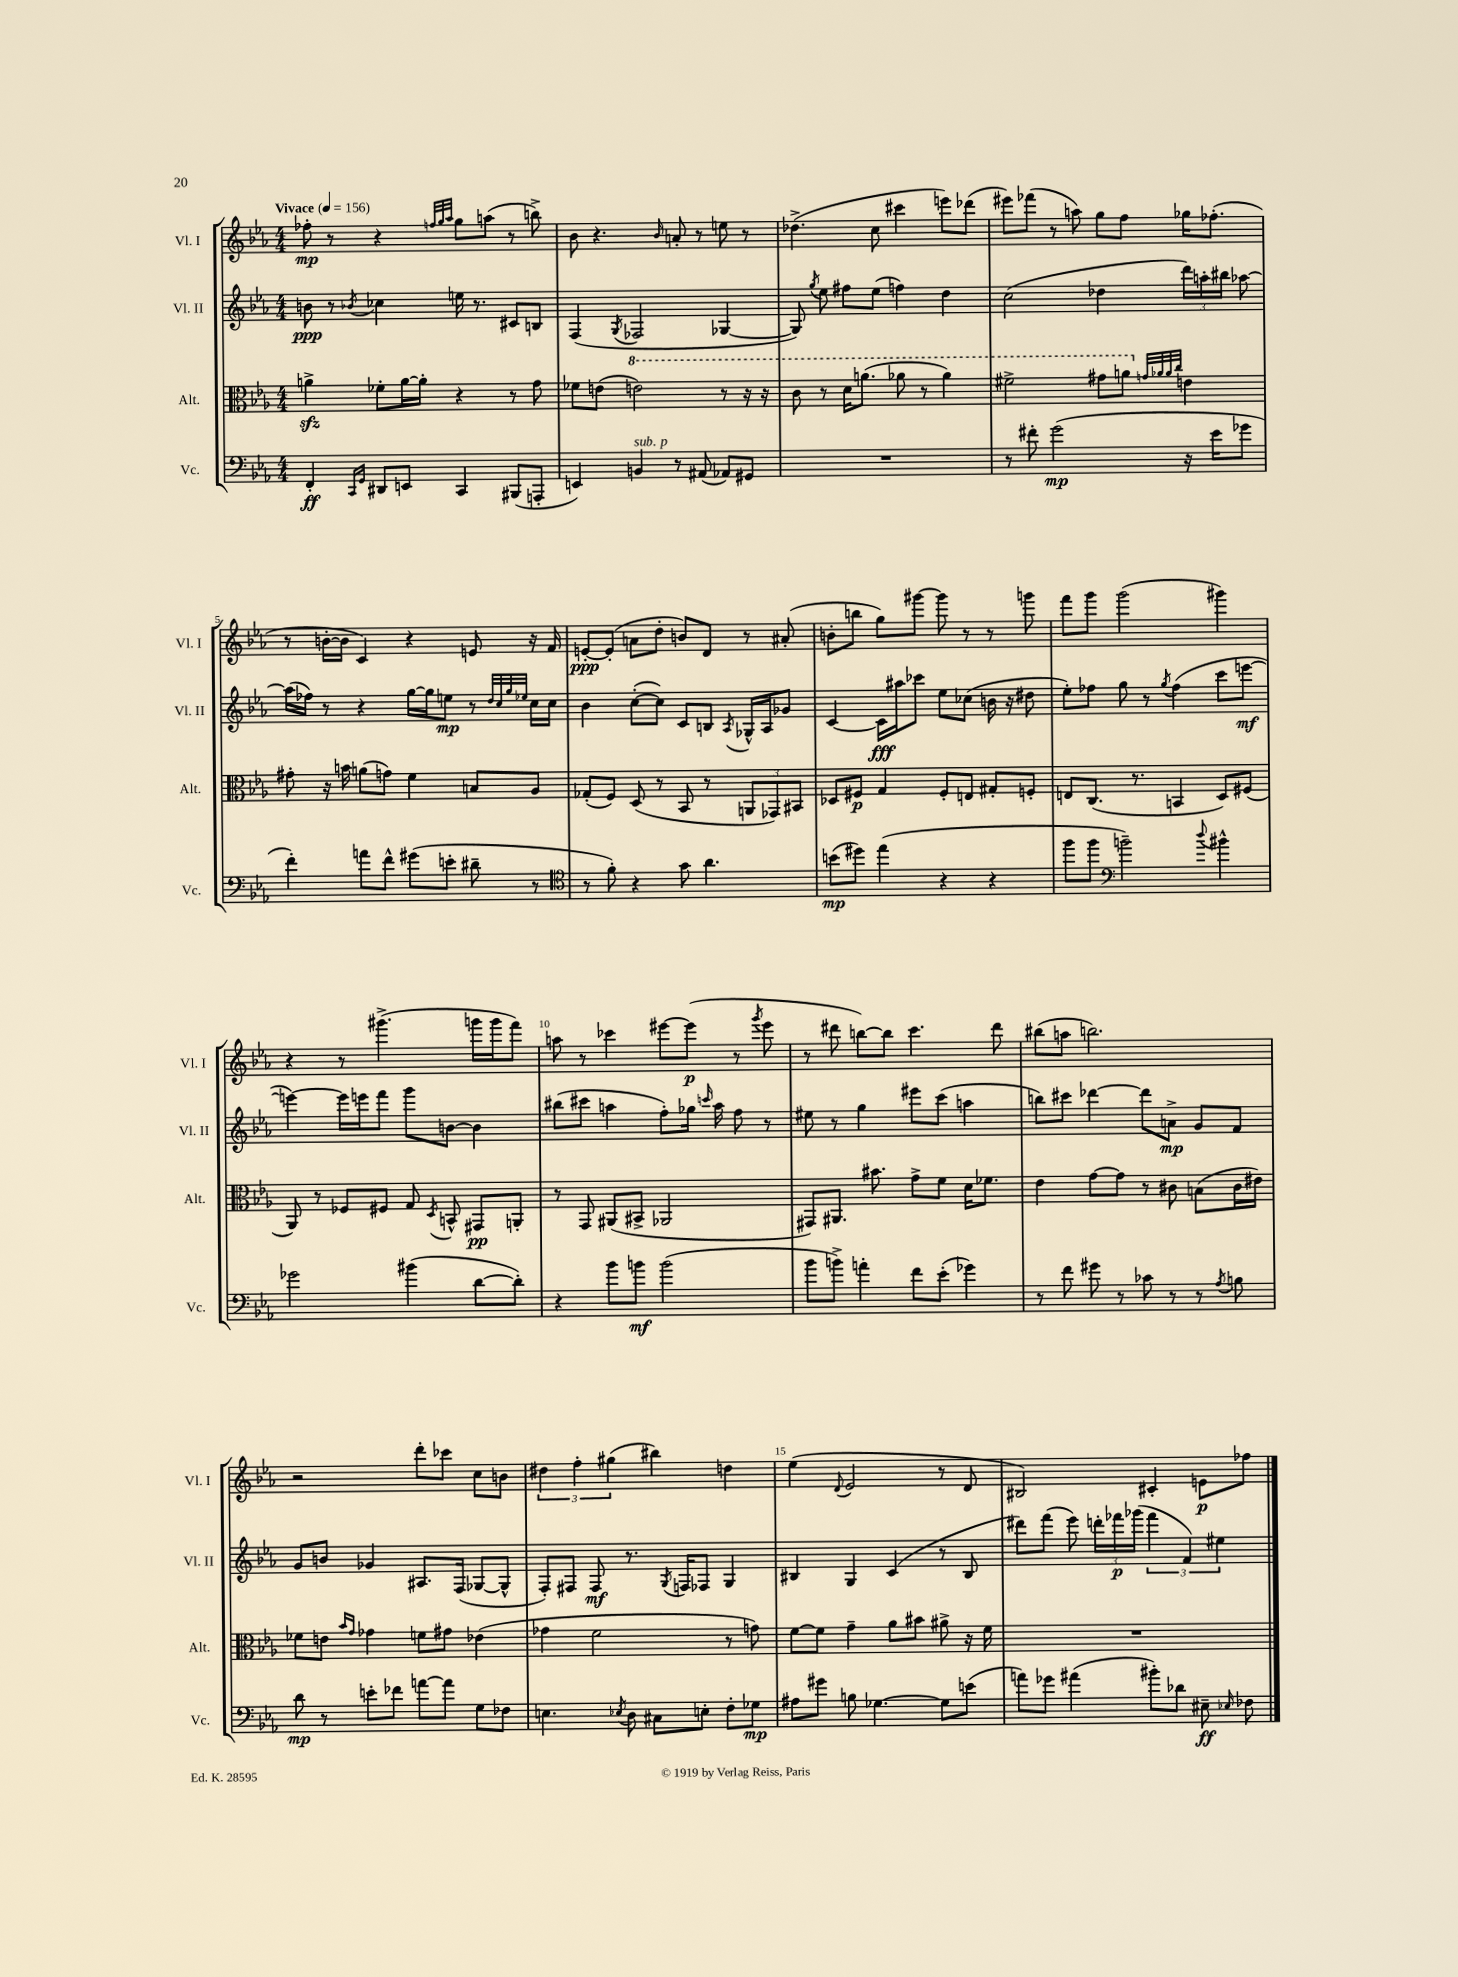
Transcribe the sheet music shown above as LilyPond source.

<<
\new StaffGroup <<
\new Staff = "s0" \with { instrumentName = "Vl. I" shortInstrumentName = "Vl. I" } {
    \clef treble \key ees \major \numericTimeSignature \time 4/4 \tempo "Vivace" 4 = 156
    \autoBeamOff fes''8-.\mp r8 r4 \grace { f''32[ g''32 aes''32] } g''8[ a''8]( r8 b''8->) |
    bes'8 r4. \grace { bes'16 } a'8-. r8 e''8 r8 |
    des''4.->( c''8 cis'''4 e'''8[) des'''8]( |
    eis'''8[) fes'''8]( r8 a''8) g''8[ f''8] ges''16[ fes''8.]-.( |
    r8 b'16[~-. b'16] c'4) r4 e'8 r16 f'16 |
    e'8[~-.\ppp e'8]-.( a'8[ d''8]-. b'8[) d'8] r8 ais'8-.( |
    b'8[-. b''8] g''8[) gis'''8]~ gis'''8 r8 r8 g'''8 |
    f'''8[ g'''8] g'''2( gis'''4) |
    r4 r8 gis'''4.->( g'''16[ g'''16 f'''8]) |
    a''8 r8 ces'''4 eis'''8[~ eis'''8]\p( r8 \acciaccatura { g'''8 } eis'''8 |
    r8 dis'''8 b''8[~) b''8] c'''4. dis'''8 |
    bis''8[( a''8] b''2.) |
    r2 d'''8[-. ces'''8] c''8[ b'8] |
    \tuplet 3/2 { dis''4 f''4-. gis''4( } bis''4) d''4 |
    ees''4( \appoggiatura { d'8 } ees'2 r8 d'8 |
    bis2) cis'4-. e'8[\p fes''8] \bar "|." |
}
\new Staff = "s1" \with { instrumentName = "Vl. II" shortInstrumentName = "Vl. II" } {
    \clef treble \key ees \major \numericTimeSignature \time 4/4
    \autoBeamOff b'8\ppp r8 \acciaccatura { bes'8 } ces''4 e''16 r8. cis'8[ b8] |
    f4( \acciaccatura { g8 } fes2 ges4~ |
    ges8) \acciaccatura { g''8 } ees''8 fis''8[ ees''8]( f''4) d''4 |
    c''2( des''4 \tuplet 3/2 { d'''16[) a''16-. bis''16] } aes''8~ |
    aes''16[( fes''16]) r8 r4 g''16[~ g''16 e''8]\mp r8 \grace { d''32[ c''32 g''32 ees''32] } c''16[ c''16] |
    bes'4 c''8[~-.( c''8]) c'8[ b8] \acciaccatura { aes8 } ges16[-^ aes16 ges'8] |
    c'4~ c'16[\fff ais''16 ces'''8] ees''8[ ces''8]( b'16 r16 dis''8 |
    ees''8[-.) fes''8] g''8 r8 \acciaccatura { g''8 } fes''4( c'''8[ e'''8]~\mf |
    e'''4~) e'''16[ e'''16 f'''8] g'''8[ b'8]~ b'4 |
    bis''8[( cis'''8] a''4 f''8[-.) ges''16] \grace { c'''16 } a''16 f''8 r8 |
    eis''8 r8 g''4 eis'''8[ c'''8]( a''4 |
    b''8[) cis'''8] des'''4~ des'''8[ a'8]->\mp g'8[ f'8] |
    g'8[ b'8] ges'4 ais8.[ f16]( ges8[~ ges8]-^ |
    f8[-.) fis8] fis8\mf r8. \acciaccatura { g8 } f16[ fes8] g4 |
    bis4 g4 c'4( r8 bis8 |
    dis'''8[) f'''8]( ees'''8) \tuplet 3/2 { d'''16[-. fes'''16\p ges'''16]( } \tuplet 3/2 { fes'''4 f'4) eis''4 } \bar "|." |
}
\new Staff = "s2" \with { instrumentName = "Alt." shortInstrumentName = "Alt." } {
    \clef alto \key ees \major \numericTimeSignature \time 4/4
    \autoBeamOff a'4->\sfz fes'8[-. a'16~ a'16]-. r4 r8 g'8 |
    fes'8[ e'8]( \ottava #1 e''2) r8 r16 r16 |
    c''8 r8 d''16[ a''8.]( aes''8 r8 aes''4) |
    fis''2-> gis''8[ a''8] \ottava #0 \grace { g'!32[ aes'!32 aes'32 c''32] } e'4 |
    gis'8-. r16 b'16 a'8[( g'8]) f'4 b8[ aes8] |
    ges8[-.( f8]) d8( r8 bes,8 r8 \tuplet 3/2 { a,8[ ges,8) bis,8] } |
    des8[ fis8]\p g4 fis8[-. e8] gis8[-. f8]-. |
    e8[ c8.]( r8. b,4 d8[) fis8]( |
    aes,8) r8 fes8[ fis8] g8 \acciaccatura { d8 } b,8-^ gis,8[\pp a,8]-. |
    r8 g,8 ais,8[( bis,8]-> aes,2 |
    gis,8[) ais,8.] bis'8. g'8[-> f'8] d'16[ fes'8.] |
    ees'4 g'8[~ g'8] r8 cis'8 b8[( cis'16 eis'16]) |
    fes'8[ e'8] \grace { bes'16[ g'16] } ges'4 f'8[ gis'8] ees'4( |
    ges'4 f'2 r8 g'8) |
    f'8[~ f'8] g'4-- aes'8[ bis'8] ais'8-> r16 f'16 |
    R1 \bar "|." |
}
\new Staff = "s3" \with { instrumentName = "Vc." shortInstrumentName = "Vc." } {
    \clef bass \key ees \major \numericTimeSignature \time 4/4
    \autoBeamOff f,4-.\ff \grace { c,16[ g,16] } dis,8[ e,8] c,4 bis,,8[( a,,8]-. |
    e,4) b,4^\markup { \italic "sub. p" } r8 ais,8( aes,8[) gis,8] |
    R1 |
    r8 fis'8-. g'2\mp( r16 ees'16[ ges'8] |
    f'4-.) a'8[ f'8]-^ gis'8[( e'8]-. dis'8-- r8 |
    \clef tenor r8 f'8-.) r4 g'8 aes'4. |
    b'8[\mp( dis''8]) ees''4( r4 r4 |
    f''8[ f''8] \clef bass b'2--) \appoggiatura { d''8 } bis'4-^ |
    ges'2 bis'4( d'8[~ d'8]-.) |
    r4 bes'8[ b'8]\mf b'2( |
    bes'8[ b'8]->) a'4-. f'8[ ees'8]-.( ges'4) |
    r8 f'8 gis'8 r8 ces'8 r8 r8 \acciaccatura { aes8 } b8 |
    d'8\mp r8 e'8[-. fes'8] a'8[~ a'8] g8[ fes8] |
    e4. \acciaccatura { ees8 } d8 cis8[ e8]-. f8[-. ges8]\mp |
    ais8[ gis'8] b8 ges4.~ ges8[ e'8]( |
    a'8[) ges'8] ais'4( bis'8[-.) des'8] eis8--\ff \grace { ees16 } fes8 \bar "|." |
}
>>
>>
\layout { \context { \Score \override BarNumber.break-visibility = ##(#f #t #t) barNumberVisibility = #(every-nth-bar-number-visible 5) } }
